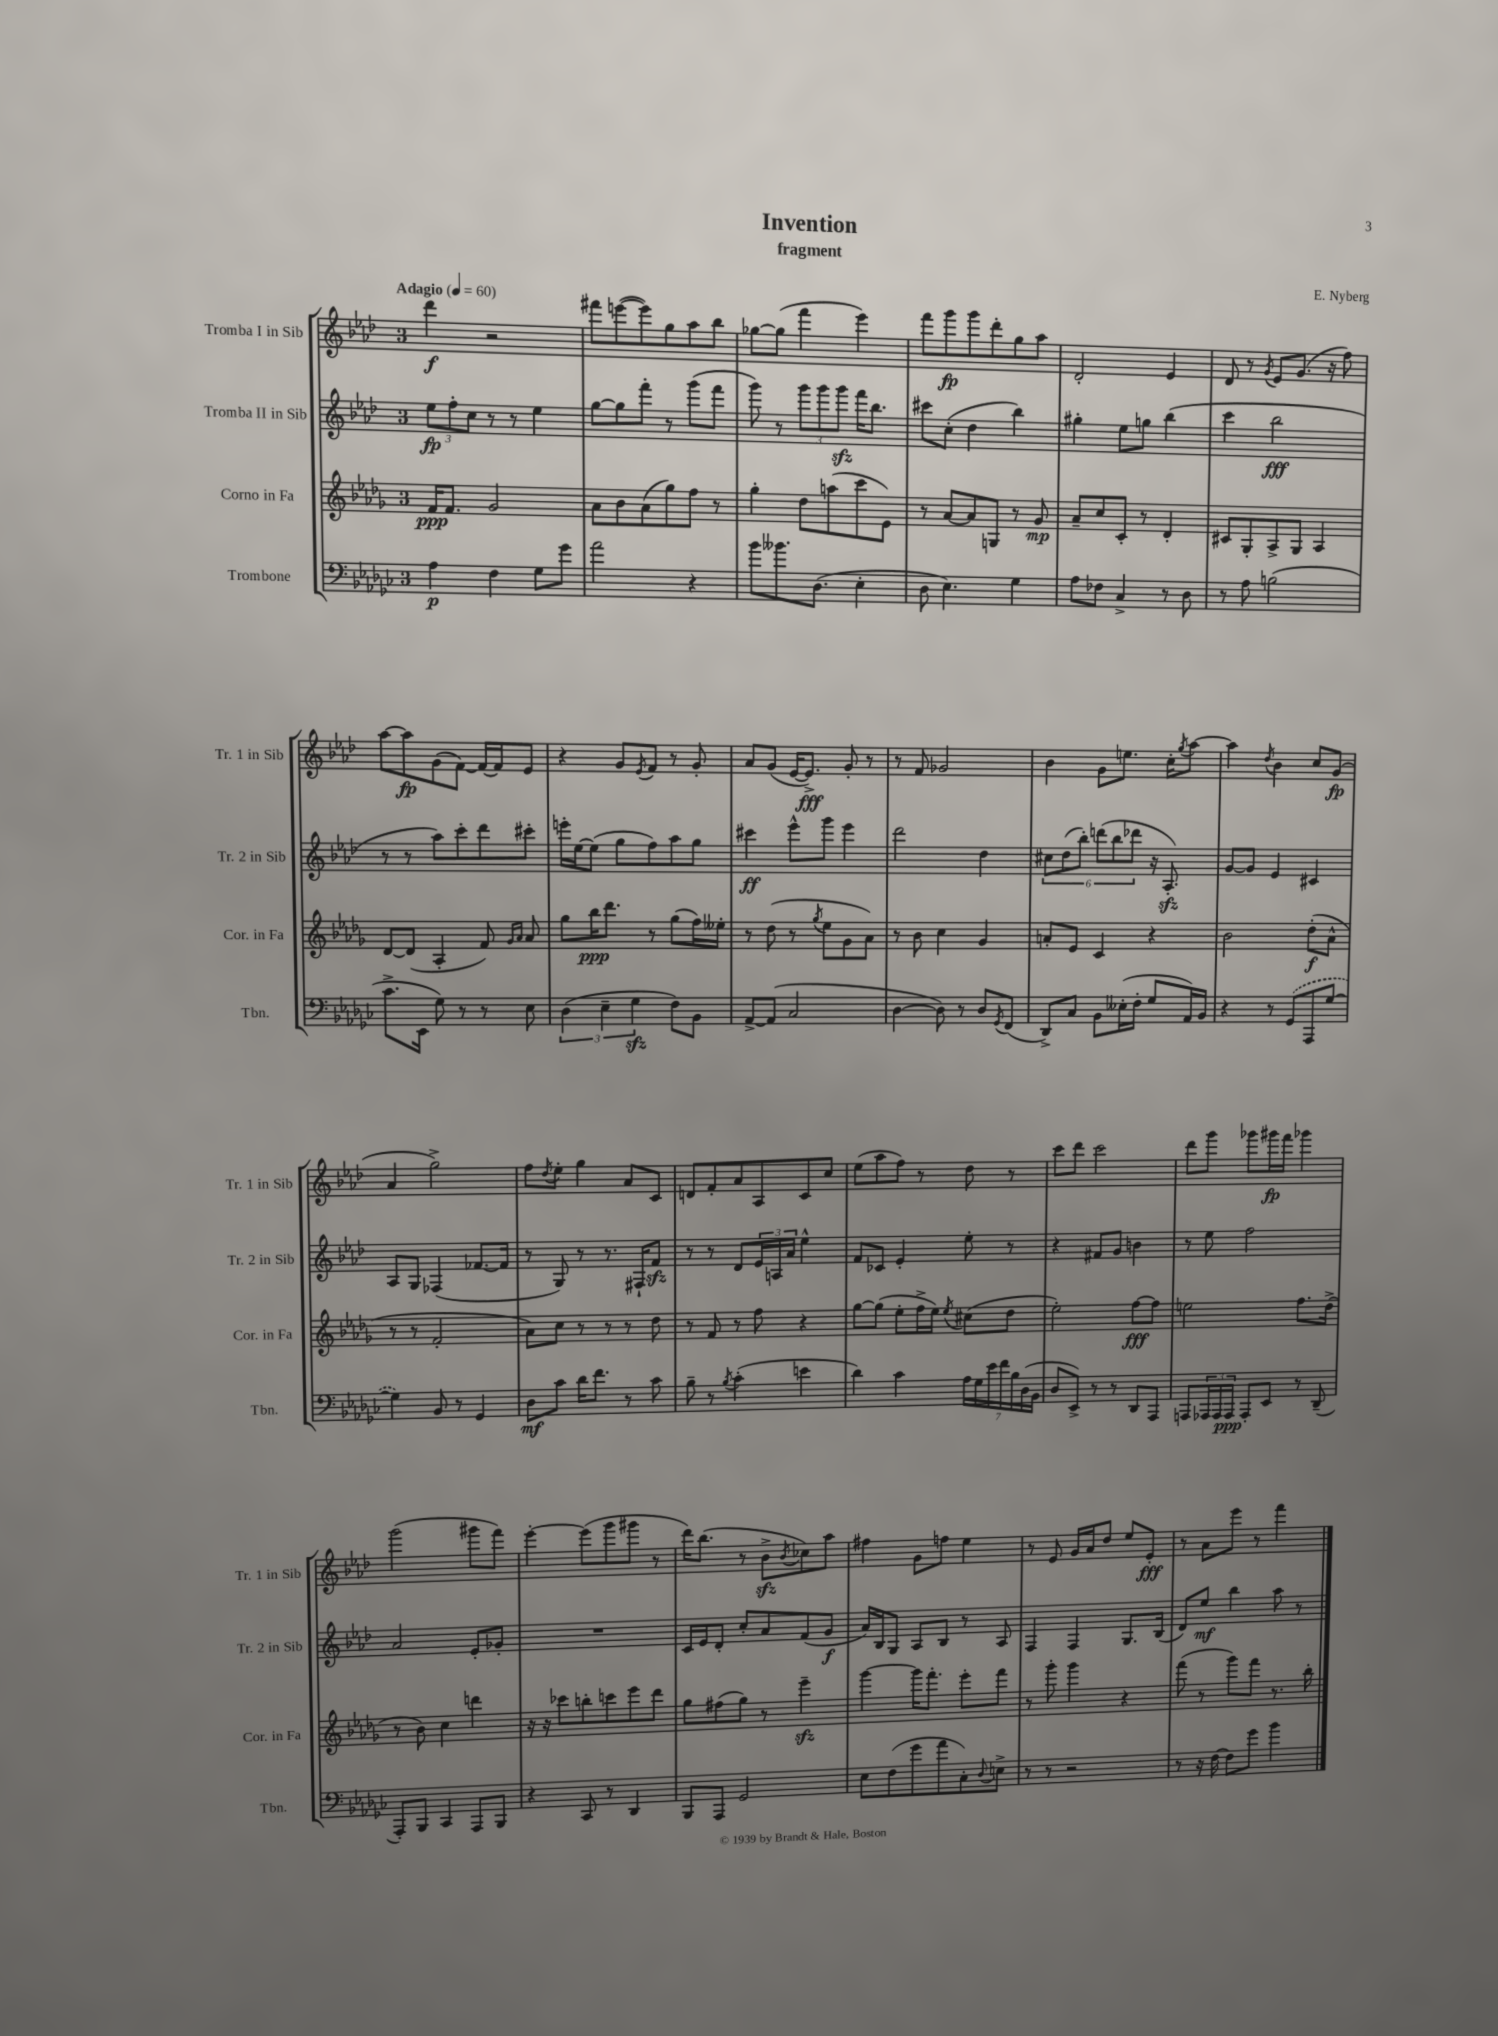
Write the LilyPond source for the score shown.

\header { title = "Invention" composer = "E. Nyberg" subtitle = "fragment" }
<<
\new StaffGroup <<
\new Staff = "s0" \with { instrumentName = "Tromba I in Sib" shortInstrumentName = "Tr. 1 in Sib" } {
    \clef treble \key aes \major \once \override Staff.TimeSignature.style = #'single-digit \time 3/4 \tempo "Adagio" 4 = 60
    des'''4\f r2 |
    fis'''8 e'''8~( e'''8) g''8 aes''8 bes''8 |
    ges''8~ ges''8( f'''4 ees'''4) |
    f'''8 g'''8\fp g'''8 des'''8-. g''8 aes''8 |
    des'2-. ees'4 |
    des'8 r8 \acciaccatura { g'8 } ees'8 g'8.( r16 f''8) |
    aes''8~ aes''8\fp g'8( f'8~) f'16~ f'16 ees'8 |
    r4 g'8 \acciaccatura { ees'8 } f'8 r8 g'8-. |
    aes'8 g'8( ees'16~ ees'8.->\fff) g'8-. r8 |
    r8 f'8 ges'2 |
    bes'4 g'8 e''8. c''16-. \acciaccatura { g''8 } aes''8~ |
    aes''4 \acciaccatura { des''8 } bes'4 c''8 g'8\fp( |
    aes'4 g''2->) |
    f''8 \acciaccatura { des''8 } ees''8-. g''4 aes'8 c'8 |
    d'8 f'8-. aes'8 aes8 c'8 c''8 |
    ees''8( aes''8 f''8) r8 des''8 r8 |
    c'''8 des'''8 c'''2 |
    des'''8 g'''8 ges'''8 gis'''16\fp f'''16 ges'''4 |
    g'''2( gis'''8 f'''8) |
    ees'''4~-. ees'''8( g'''8 gis'''8 r8 |
    des'''16) bes''8.( r8 bes'8->\sfz \acciaccatura { bes'8 } ces''8) aes''8 |
    fis''4 g'8 f''8 ees''4 |
    r8 ees'8 g'16 aes'16 des''8 ees''8 ees'8-.\fff |
    r8 aes'8 ees'''8 r8 f'''4 \bar "|." |
}
\new Staff = "s1" \with { instrumentName = "Tromba II in Sib" shortInstrumentName = "Tr. 2 in Sib" } {
    \clef treble \key aes \major \once \override Staff.TimeSignature.style = #'single-digit \time 3/4
    \tuplet 3/2 { ees''8\fp f''8-. c''8 } r8 r8 ees''4 |
    g''8~ g''8 f'''8-. r8 g'''8( f'''8 |
    g'''8) r8 \tuplet 3/2 { g'''8 g'''8 g'''8\sfz } f'''16 bes''8. |
    cis'''8 c''8-.( des''4 bes''4) |
    gis''4-. ees''8 g''8 bes''4( |
    c'''4 bes''2\fff |
    r8 r8 aes''8) c'''8-. des'''8 cis'''8-. |
    e'''16-. ees''16~ ees''8( g''8 f''8) aes''8 g''8 |
    cis'''4\ff ees'''8-^ g'''8 ees'''4 |
    des'''2 des''4 |
    \tuplet 6/4 { cis''8 des''8( bes''8-.) d'''8( bes''8 des'''8 } r16 aes8.-.\sfz) |
    g'8~ g'8 ees'4 cis'4 |
    aes8 g8 fes4( fes'8.~ fes'16 |
    r8 g8) r8 r8. fis16-! f'8\sfz |
    r8 r8 des'8 \tuplet 3/2 { ees'16 a16 aes'16 } ees''4-^ |
    f'8 ces'8 ees'4-. ees''8-. r8 |
    r4 fis'8 g'8 b'4 |
    r8 ees''8 f''2 |
    aes'2 ees'8-. ges'8-. |
    R2. |
    c'16 ees'16 des'8-. c''8-. aes'8 f'8( g'8\f |
    aes'16) bes16 g8 aes8 bes8 r8 aes8 |
    f4 f4 g8. bes16( |
    des'8) ees''8\mf bes''4 aes''8 r8 \bar "|." |
}
\new Staff = "s2" \with { instrumentName = "Corno in Fa" shortInstrumentName = "Cor. in Fa" } {
    \clef treble \key des \major \once \override Staff.TimeSignature.style = #'single-digit \time 3/4
    f'16\ppp f'8. ges'2 |
    aes'8 bes'8 aes'8( ges''8) f''8 r8 |
    ges''4-. des''8 a''8( c'''8 ees'8) |
    r8 aes'8~ aes'8 g8 r8 ges'8\mp |
    aes'8-- c''8 c'8-. r8 des'4-. |
    cis'8 ges8-. aes8-> ges8 aes4 |
    des'8~ des'8( aes4-. f'8) \grace { ges'16 aes'16 } aes'8 |
    ges''8 bes''16\ppp des'''8. r8 ges''8( f''16) eeses''16-. |
    r8 des''8( r8 \acciaccatura { ges''8 } ees''8 ges'8 aes'8) |
    r8 bes'8 c''4 ges'4 |
    a'8-. ees'8 c'4 r4 |
    bes'2 des''8-.\f( aes'8-^ |
    r8 r8 f'2-. |
    aes'8) c''8 r8 r8 r8 des''8 |
    r8 f'8 r8 f''8 r4 |
    ges''8~ ges''8( ees''8-. f''16-> ees''16) \acciaccatura { ees''8 } cis''8( des''8 |
    ees''2-.) f''8~\fff f''8 |
    e''2 f''8. des''16->( |
    r8 bes'8) c''4 d'''4 |
    r16 r16 ces'''8 b''8-. c'''8 ees'''8 des'''8 |
    ges''8 fis''8( ges''8) r8 ees'''4--\sfz |
    ges'''4~ ges'''16 f'''8.-. ees'''8-. f'''8 |
    r8 ges'''8-. ges'''4 r4 |
    f'''8( r8 ges'''8) f'''8 r8. bes''16-. \bar "|." |
}
\new Staff = "s3" \with { instrumentName = "Trombone" shortInstrumentName = "Tbn." } {
    \clef bass \key ges \major \once \override Staff.TimeSignature.style = #'single-digit \time 3/4
    aes4\p f4 ges8 ges'8 |
    aes'2 r4 |
    bes'8 beses'8. des8.( ees4-. |
    des8 ees4.) ges4 |
    aes8 fes8 ces4-> r8 des8 |
    r8 aes8 b2( |
    ces'8.-> ees,16 ges8) r8 r8 ees8 |
    \tuplet 3/2 { des4( ees4-- ges4\sfz } f8) bes,8 |
    aes,8~-> aes,8( ces2 |
    des4~ des8) r8 des8 \acciaccatura { ges,8 } f,8( |
    des,8->) ces8 bes,8 eeses16-.( f16-. ges8 aes,16) bes,16 |
    r4 r8 \once \slurDashed ges,8( aes,,8 ges8~ |
    ges4) bes,8 r8 ges,4 |
    des8\mf ces'8 des'16 f'8. r8 ces'8 |
    bes8-- r8 \acciaccatura { bes8 } ces'4-.( e'4 |
    des'4) ces'4 \tuplet 7/4 { aes16 ges16 ees'16 f'16 bes16 des16( bes,16 } |
    des8 ees,8->) r8 r8 des,8 aes,,8 |
    a,,8 \tuplet 3/2 { aes,,16 aes,,16 aes,,16\ppp } aes,,8-. ees,8 r8 des,8--( |
    aes,,8-.) bes,,8 ces,4 aes,,8 bes,,8 |
    r4 ces,8 r8 des,4 |
    bes,,8 aes,,8 ges,2 |
    ees8 f8( ges'8 aes'8 ces8-.) \appoggiatura { des8 } e8-> |
    r8 r8 r2 |
    r8 r16 f16~ f8 ges'8 bes'4 \bar "|." |
}
>>
>>
\layout { \context { \Score \remove "Bar_number_engraver" } }
